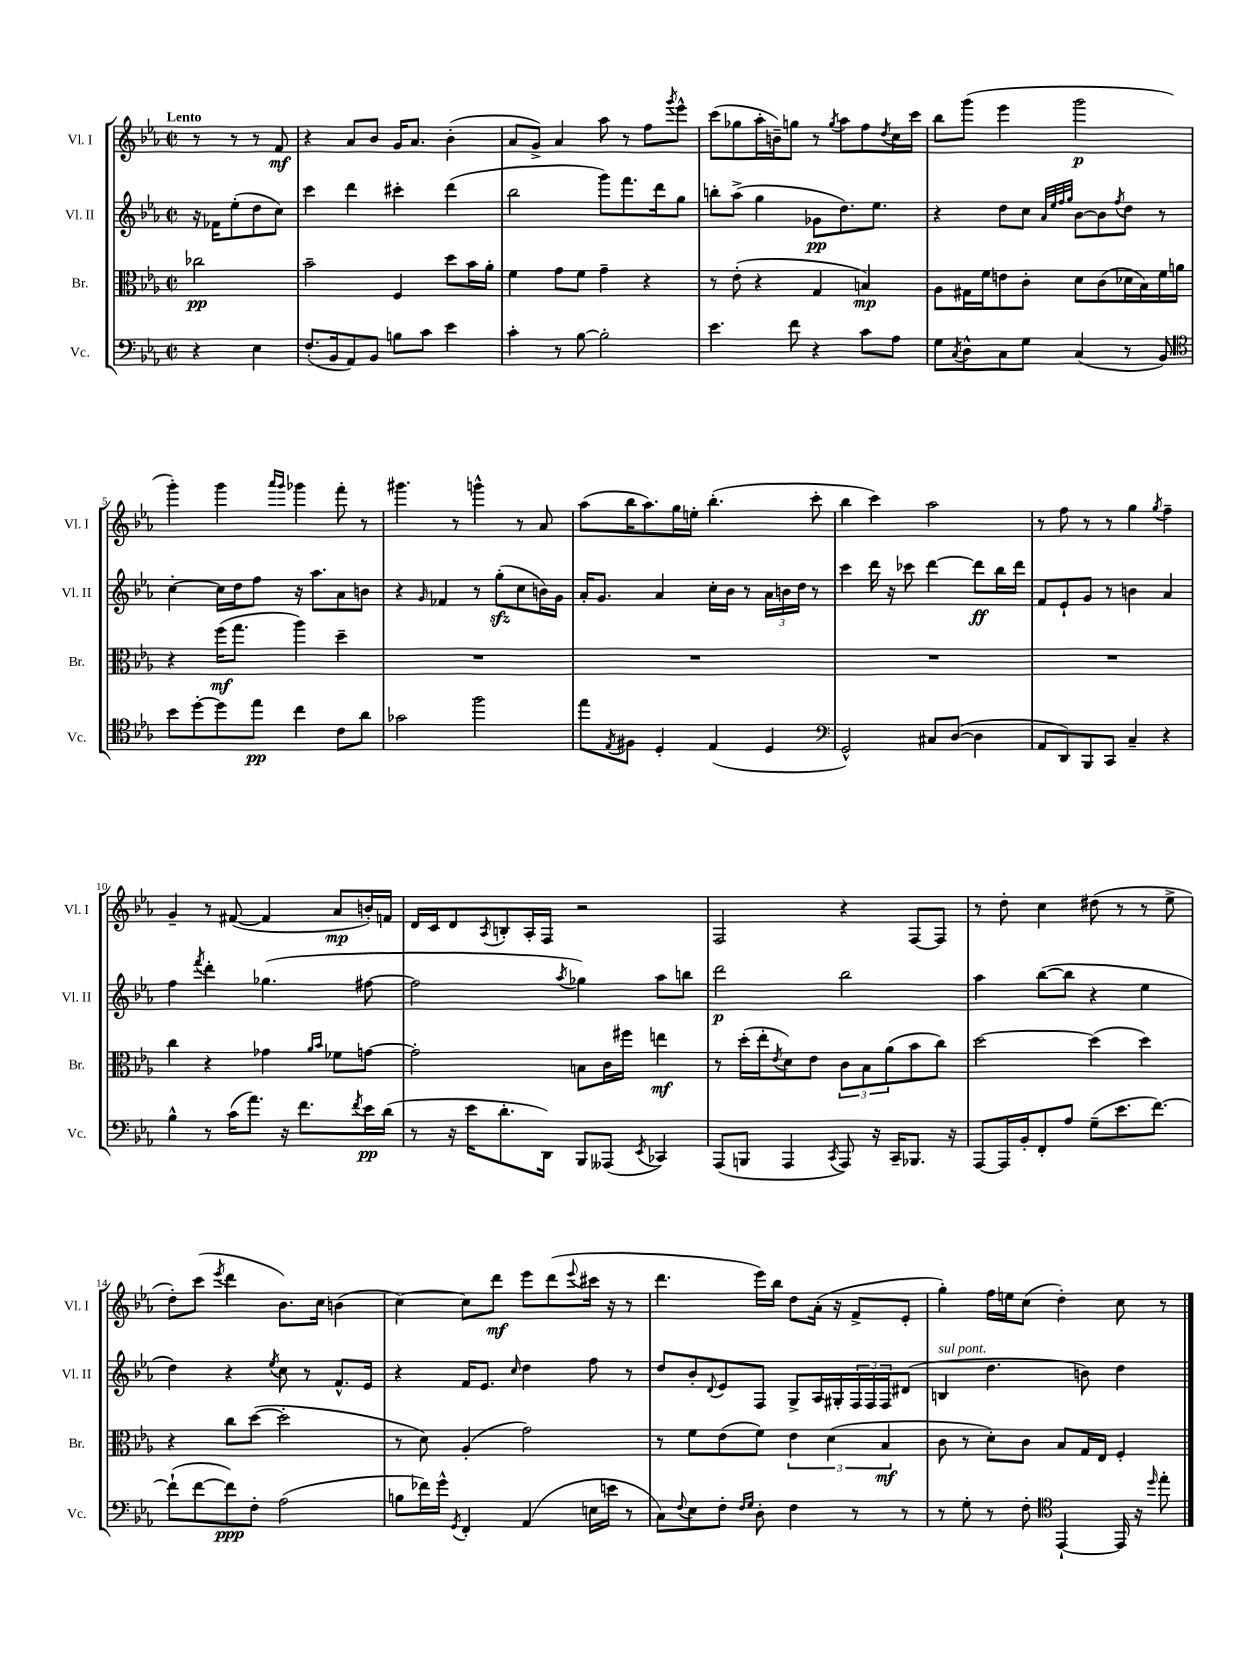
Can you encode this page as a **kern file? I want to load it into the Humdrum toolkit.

**kern	**kern	**kern	**kern
*staff4	*staff3	*staff2	*staff1
*clefF4	*clefC3	*clefG2	*clefG2
*k[b-e-a-]	*k[b-e-a-]	*k[b-e-a-]	*k[b-e-a-]
*M2/2	*M2/2	*M2/2	*M2/2
*met(c|)	*met(c|)	*met(c|)	*met(c|)
4r	2cc-	16r	8r
.	.	16f-	.
.	.	(8ee-'	8r
4E-	.	8dd	8r
.	.	8cc)	8f
=	=	=	=
(8.F'	2b-~	4ccc	4r
16BB-	.	.	.
8AA-)	.	4ddd	8a-
8BB-	.	.	8b-
8B	4F	4ccc#'	16g
.	.	.	8.a-
8c	.	.	.
4e-	8dd	(4ddd	(4b-'
.	16b-	.	.
.	16a-'	.	.
=	=	=	=
4c'	4f	2bb-	8a-
.	.	.	8g^)
8r	8g	.	4a-
[8B-	8f	.	.
2B-']	4g~	8ggg)	8aa-
.	.	8.fff	8r
.	4r	.	8ff
.	.	16ddd	.
.	.	.	8qggg
.	.	8gg	8eee-^^
=	=	=	=
4.e-	8r	8bb'	(8ccc
.	(8e-'	(8aa-^	8gg-
.	4r	4gg	16aa-'
.	.	.	16b~)
8f	.	.	8gg
4r	4G	8g-	8r
.	.	.	8qgg
.	.	8.dd)	8aa-
8c	4B)	.	8ff
.	.	8.ee-	.
.	.	.	8qdd
8A-	.	.	16cc
.	.	.	16ccc
=	=	=	=
8G	8A-	4r	8bb-
8qC	.	.	.
8D^^	16G#	.	(8ggg
.	16f	.	.
8C	8e	8dd	4eee-
8G	8c'	8cc	.
.	.	32qqa-	.
.	.	32qqee-	.
.	.	32qqff	.
.	.	32qqgg	.
(4C	8d	[8b-	2ggg
.	(8c	8b-]	.
.	.	8qff	.
8r	16d-	8dd	.
.	16B-)	.	.
8BB-)	16f	8r	.
.	16a	.	.
=	=	=	=
*clefC4	*	*	*
8b-	4r	[4cc'	4ggg')
[8dd'	.	.	.
8dd]	(16ff	16cc]	4ggg
.	8.gg	16dd	.
8ee-	.	8ff	.
.	.	.	16qqaaa-
.	.	.	16qqggg
4cc	4aa-)	16r	4ggg-
.	.	8.aa-	.
8c	4dd~	8a-	8fff'
8a-	.	8b	8r
=	=	=	=
2g-	1r	4r	4.ggg#
.	.	16qqg	.
.	.	4f-	.
.	.	.	8r
2ff	.	8r	4ggg^^
.	.	(8gg'	.
.	.	8cc	8r
.	.	16b)	8a-
.	.	16g	.
=	=	=	=
8ee-	1r	16a-'	(8aa-
.	.	8.g	.
8qE-	.	.	.
8F#	.	.	16bb-
.	.	.	8.aa-)
4D'	.	4a-	.
.	.	.	16gg
.	.	.	16ee'
(4E-	.	16cc'	(4.bb-'
.	.	16b-	.
.	.	8r	.
4D	.	24a-	.
.	.	24b	.
.	.	24dd	.
.	.	8r	8ccc'
=	=	=	=
*clefF4	*	*	*
2GG^^)	1r	4ccc	4bb-
.	.	16ddd	4ccc)
.	.	16r	.
.	.	8ccc-	.
8C#	.	[4ddd	2aa-
([8D	.	.	.
4D]	.	8ddd]	.
.	.	16bb-	.
.	.	16ddd	.
=	=	=	=
8AA-	1r	8f	8r
8DD)	.	8e-`	8ff
8BBB-	.	8g	8r
8CC	.	8r	8r
4C~	.	4b	4gg
.	.	.	8qgg
4r	.	4a-	4ff~
=	=	=	=
4B-^^	4cc	4ff	4g~
.	.	8qfff	.
8r	4r	4ddd'	8r
(16c	.	.	([8f#
8.a-)	.	.	.
.	4g-	(4.gg-	4f#]
16r	.	.	.
8.f	.	.	.
.	16qqa-	.	.
.	16qqb-	.	.
.	8f-	.	8a-
8qf	.	.	.
16e-	[8g	[8ff#	16b')
(16d	.	.	16f
=	=	=	=
8r	2g']	2ff#]	16d
.	.	.	16c
16r	.	.	8d
16e-	.	.	.
.	.	.	8qA-
8.d'	.	.	8B'
.	.	.	16A-'
16DD)	.	.	16F
.	.	8qaa-	.
8BBB-	8B	4gg-)	2r
(8AAA--	16c	.	.
.	16ff#	.	.
8qEE-	.	.	.
4CC-)	4ee	8aa-	.
.	.	8bb	.
=	=	=	=
(8AAA-	8r	2ddd	2F
8BBB	(16dd'	.	.
.	16ee-'	.	.
.	8qe-	.	.
4AAA-	8d)	.	.
.	8e-	.	.
8qCC	.	.	.
8AAA-)	12c	2bb-	4r
.	12B-	.	.
16r	.	.	.
.	(12a-	.	.
16CC~	.	.	.
8.BBB-	8b-	.	[8F
.	8cc)	.	8F]
16r	.	.	.
=	=	=	=
[8AAA-	[2dd	4aa-	8r
16AAA-]	.	.	8dd'
16BB-'	.	.	.
8FF'	.	([8bb-	4cc
8A-	.	8bb-]	.
(8G~	(4dd]	4r	(8dd#
8.e-	.	.	8r
.	4dd)	4ee-	8r
[8.f)	.	.	.
.	.	.	8ee-^
=	=	=	=
(8f`]	4r	4dd)	8dd')
[8f	.	.	(8ccc
.	.	.	8qeee-
8f])	8cc	4r	4ddd
8F'	([8dd	.	.
.	.	8qee-	.
(2A-	2dd']	8cc	8.b-)
.	.	8r	.
.	.	.	16cc
.	.	8.f^^	(4b
.	.	16e-	.
=	=	=	=
8B	8r	4r	[4cc)
16f-)	8d)	.	.
16g^^	.	.	.
8qGG	.	.	.
4FF'	(4A-'	16f	8cc]
.	.	8.e-	.
.	.	.	8ddd
.	.	16qqcc	.
(4AA-	2g)	4dd	8eee-
.	.	.	(8ddd
.	.	.	8qqeee-
16E	.	8ff	16ccc#
16e	.	.	16r
8r	.	8r	8r
=	=	=	=
8C)	8r	8dd	4.ddd
8qqF	.	.	.
8E-	8f	8b-'	.
.	.	8qqd	.
8F'	(8e-	8e-	.
16qqF	.	.	.
16qqG	.	.	.
8D'	8f)	8F	16eee-)
.	.	.	16bb-
4F	6e-	8G^	8dd
.	.	16A-	(16a-'
.	(6d	.	.
.	.	16G#'	16r
8r	.	24F	8f^
.	.	24F	.
.	6B-	24F	.
8r	.	(8d#	8e-'
=	=	=	=
8r	8c	4B	4gg')
8G'	8r	.	.
8r	8d')	4.dd	16ff
.	.	.	16ee
8F'	8c	.	(8cc
*clefC4	*	*	*
[4EE-`	8B-	.	4dd')
.	16G	8b)	.
.	16E-	.	.
16EE-]	4F'	4dd	8cc
16r	.	.	.
16qqdd	.	.	.
8ee-'	.	.	8r
==	==	==	==
*-	*-	*-	*-
